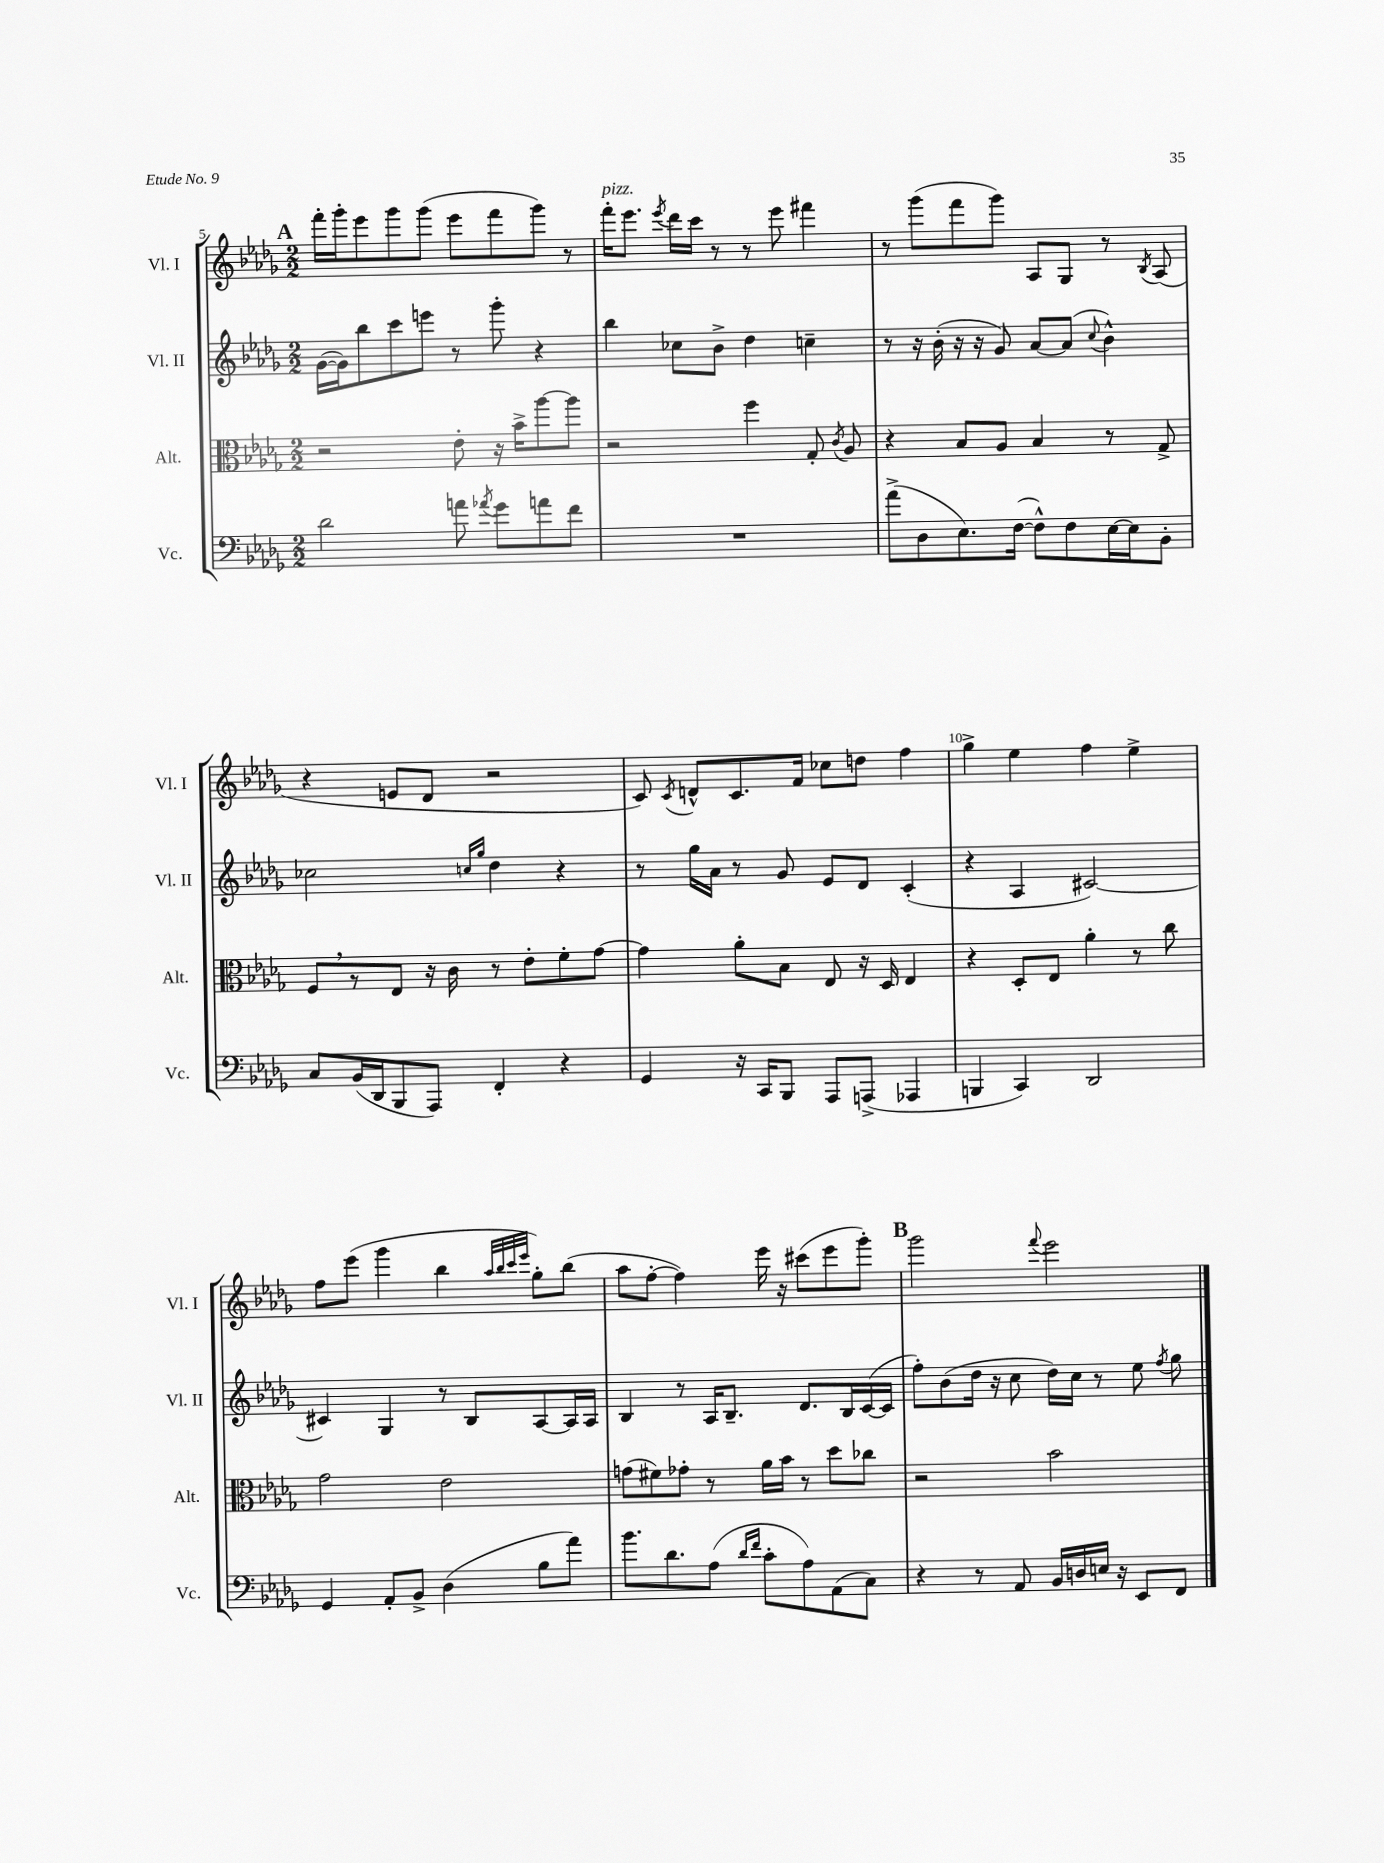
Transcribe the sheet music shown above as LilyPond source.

<<
\new StaffGroup <<
\new Staff = "s0" \with { instrumentName = "Vl. I" shortInstrumentName = "Vl. I" } {
    \clef treble \key des \major \numericTimeSignature \time 2/2
    \autoBeamOff \mark \markup { \bold "A" } f'''16[-. ges'''16-. ees'''8 ges'''8 ges'''8]( ees'''8[ f'''8 ges'''8]) r8 |
    f'''16[-.^\markup { \italic "pizz." } ees'''8.] \acciaccatura { ees'''8 } des'''16[ c'''16] r8 r8 ees'''8 fis'''4 |
    r8 ges'''8[( f'''8 ges'''8]) aes8[ ges8] r8 \acciaccatura { bes8 } aes8( |
    r4 e'8[ des'8] r2 |
    c'8) \acciaccatura { c'8 } d'8[-^ c'8. f'16] ces''8[ d''8] f''4 |
    ges''4-> ees''4 f''4 ees''4-> |
    f''8[ ees'''8]( ges'''4 bes''4 \grace { aes''32[ bes''32 c'''32 ees'''32] } ges''8[-.) bes''8]( |
    aes''8[ f''8]~-. f''4) ees'''16 r16 cis'''8[( ees'''8 ges'''8]-.) |
    \mark \markup { \bold "B" } ges'''2 \appoggiatura { f'''8 } ees'''2 \bar "|." |
}
\new Staff = "s1" \with { instrumentName = "Vl. II" shortInstrumentName = "Vl. II" } {
    \clef treble \key des \major \numericTimeSignature \time 2/2
    \autoBeamOff \mark \markup { \bold "A" } ges'16[~( ges'16) bes''8 c'''8 e'''8] r8 ges'''8-. r4 |
    bes''4 ces''8[ bes'8]-> des''4 c''4-- |
    r8 r16 bes'16-.( r16 r16 ges'8) aes'8[~ aes'8]( \appoggiatura { c''8 } bes'4-^) |
    ces''2 \grace { c''16[ ges''16] } des''4 r4 |
    r8 ges''16[ aes'16] r8 ges'8 ees'8[ des'8] c'4-.( |
    r4 aes4 cis'2~) |
    cis'4 ges4 r8 bes8[ aes8~ aes16 aes16] |
    bes4 r8 aes16[ bes8.]-- des'8.[ bes16 c'16~( c'16] |
    \mark \markup { \bold "B" } f''8[-.) bes'8( des''16] r16 c''8 des''16[) c''16] r8 ees''8 \acciaccatura { f''8 } ges''8 \bar "|." |
}
\new Staff = "s2" \with { instrumentName = "Alt." shortInstrumentName = "Alt." } {
    \clef alto \key des \major \numericTimeSignature \time 2/2
    \autoBeamOff \mark \markup { \bold "A" } r2 ees'8-. r16 bes'16[-> aes''8~ aes''8] |
    r2 f''4 ges8-. \acciaccatura { c'8 } aes8 |
    r4 bes8[ aes8] bes4 r8 ges8-> |
    f8[ \breathe r8 ees8] r16 c'16 r8 ees'8[-. f'8-. ges'8]~ |
    ges'4 aes'8[-. bes8] ees8 r16 des16 ees4 |
    r4 des8[-. ees8] aes'4-. r8 c''8 |
    ges'2 ees'2 |
    g'8[( fis'8) ges'8]-. r8 aes'16[ bes'16] r8 des''8[ ces''8] |
    \mark \markup { \bold "B" } r2 bes'2 \bar "|." |
}
\new Staff = "s3" \with { instrumentName = "Vc." shortInstrumentName = "Vc." } {
    \clef bass \key des \major \numericTimeSignature \time 2/2
    \autoBeamOff \mark \markup { \bold "A" } des'2 a'8 \acciaccatura { aes'8 } ges'8[ a'8 f'8] |
    R1 |
    aes'8[->( des8 ees8.) f16]~( f8[-^) f8 ees16~ ees16 bes,8]-. |
    c8[ bes,16( des,16 bes,,8 aes,,8]) f,4-. r4 |
    ges,4 r16 c,16[ bes,,8] aes,,8[ a,,8]->( aes,,4 |
    b,,4 c,4) des,2 |
    ges,4 aes,8[-. bes,8]-> des4( bes8[ aes'8]) |
    bes'8.[ des'8. aes8]( \grace { des'16[ f'16] } c'8[-. aes8) aes,8( c8]) |
    \mark \markup { \bold "B" } r4 r8 aes,8 bes,16[ d16 e16] r16 ees,8[ f,8] \bar "|." |
}
>>
>>
\layout { \context { \Score currentBarNumber = #5 \override BarNumber.break-visibility = ##(#f #t #t) barNumberVisibility = #(every-nth-bar-number-visible 5) } }
